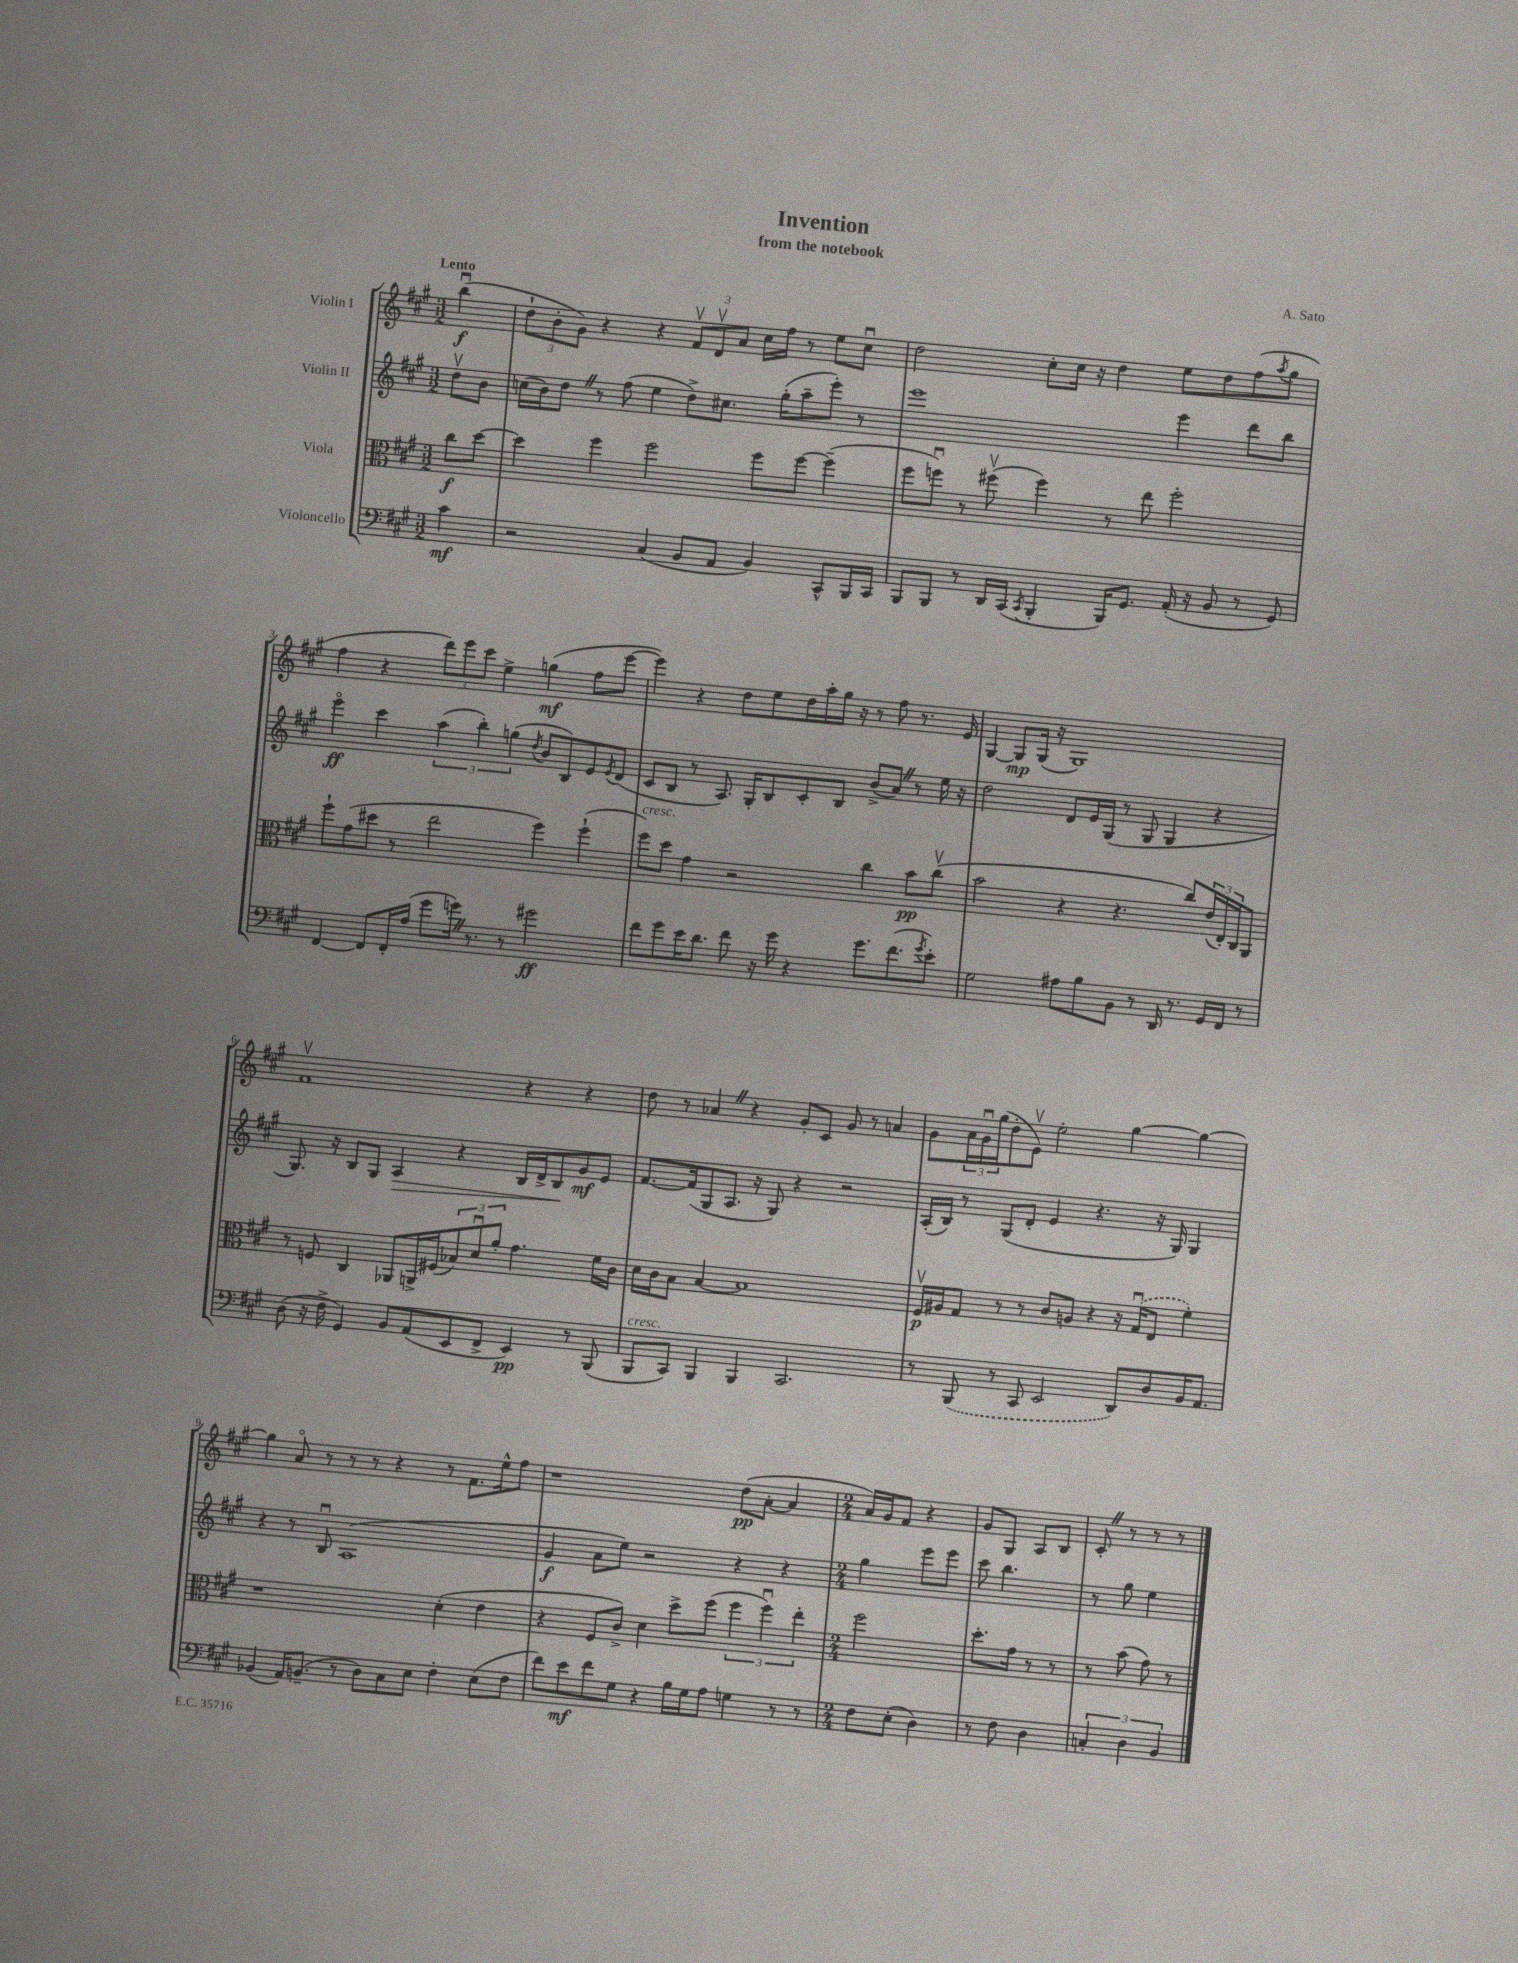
\header { title = "Invention" composer = "A. Sato" subtitle = "from the notebook" }
<<
\new StaffGroup <<
\new Staff = "s0" \with { instrumentName = "Violin I" } {
    \clef treble \key a \major \numericTimeSignature \time 3/2 \partial 4 \tempo "Lento"
    b''4\downbow\f( |
    \tuplet 3/2 { d''8-! b'8-. gis'8) } r4 r4 \tuplet 3/2 { fis'8\upbow d'8\upbow a'8 } cis''16 fis''16 r8 e''8 cis''8\downbow |
    d''2 cis''8-. cis''16 r16 d''4 e''8 d''8 fis''8( \acciaccatura { a''8 } gis''8 |
    fis''4 r4 \tuplet 3/2 { d'''8) e'''8 cis'''8 } e''4-> g''4\mf( fis''8 e'''8~ |
    e'''4) r4 d''8 e''8 d''16 a''16-. gis''16 r16 r8 fis''8 r8. e'16 |
    gis4~ gis8\mp gis16( r16 gis1) |
    fis'1\upbow r4 r4 |
    d''8 r8 aes'4 \once \override BreathingSign.text = \markup { \musicglyph "scripts.caesura.straight" } \breathe r4 gis'8-. cis'8 gis'8 r8 a'4 |
    gis'8 \tuplet 3/2 { a'16 gis'16\downbow gis''16( } d''8-. e'8\upbow) e''2-. gis''4~ gis''4~ |
    gis''4 a'8\flageolet r8 r8 r8 r4 r8 fis'8. e''16-^ fis''8 |
    r1 d''8\pp( a'8~-. a'4 |
    \numericTimeSignature \time 2/4 a'16) gis'16 fis'8 r4 |
    gis'8 gis8 a8 b8 |
    cis'8-. \once \override BreathingSign.text = \markup { \musicglyph "scripts.caesura.straight" } \breathe r8 r8 r8 \bar "|." |
}
\new Staff = "s1" \with { instrumentName = "Violin II" } {
    \clef treble \key a \major \numericTimeSignature \time 3/2 \partial 4
    d''8\upbow b'8 |
    c''16( b'16) d''8 \once \override BreathingSign.text = \markup { \musicglyph "scripts.caesura.straight" } \breathe r8 fis''8( e''4 d''8->) cis''8. gis''16-.( a''8-- e'''8-.) r8 |
    e'''1 e'''4 d'''8 b''8 |
    e'''4\flageolet\ff cis'''4 \tuplet 3/2 { a''4( b''4-.) g''4( } \acciaccatura { d''8 } b'8 b8) e'8 \acciaccatura { e'8 } d'8( |
    cis'8 b8 r8 a8.) gis16-. b8 cis'8-. b8 b'8->( a'8) \once \override BreathingSign.text = \markup { \musicglyph "scripts.caesura.straight" } \breathe r8 e''16 r16 |
    d''2 d'8 e'16 gis16( r8 gis8 gis4 r4 |
    gis8.) r16 b8 gis8 a4\> r4 b16 d'16-> b8\! gis'8\mf e'8 |
    fis'8.~ fis'16( gis8 a8. r16 gis8) r4 r2 |
    a16-.( b16) r8 gis8( d'8-. e'4 r4. r16 gis16) gis4 |
    r4 r8 b8\downbow a1( |
    gis'4\f a'8 e''8) r2 r4 r4 |
    \numericTimeSignature \time 2/4 gis''4 e'''8 e'''8 |
    cis'''8 b''4. |
    r8 gis''8 e''4 \bar "|." |
}
\new Staff = "s2" \with { instrumentName = "Viola" } {
    \clef alto \key a \major \numericTimeSignature \time 3/2 \partial 4
    cis''8\f d''8~ |
    d''4 fis''4 fis''2 fis''8 fis''8~ fis''4--( |
    fis''8 f''8\downbow) r8 fis''8\upbow( fis''4) r8 e''8 fis''2-. |
    fis''8-! gis'8( dis''8 r8 e''2 fis''4) fis''4-!( |
    fis''8^\markup { \italic "cresc." }) d''8 gis'4 r2 cis''4 b'8\pp cis''8\upbow( |
    b'2 r4 r4. cis''8) \tuplet 3/2 { e'16( e16-.) cis16 } a,8 |
    r8 f8 cis4 aes,8 a,16-> fis16( \tuplet 3/2 { bes8) d'8\downbow a'8-. } gis'4. fis'16 cis'16 |
    d'16 cis'16 b8 b4~ b1 |
    fis16\upbow\p ais16 gis8 r8 r8 cis'8 a8 r4 r16 \once \slurDashed gis16\downbow( e8 fis'4-.) |
    r1 d'4-.( e'4 |
    r4 fis8 cis'8->) d'4 d''8-> fis''8( \tuplet 3/2 { fis''4 fis''4\downbow) e''4-. } |
    \numericTimeSignature \time 2/4 fis''2 |
    d''8.-. gis'16 r8 r8 |
    r8 b'8( gis'8) r8 \bar "|." |
}
\new Staff = "s3" \with { instrumentName = "Violoncello" } {
    \clef bass \key a \major \numericTimeSignature \time 3/2 \partial 4
    cis'4\mf |
    r2 cis4( b,8 a,8 b,4) cis,8-^ b,,16 cis,16 |
    b,,8 b,,8 r8 d,16 cis,16( \acciaccatura { cis,8 } b,,4-. b,,16) gis,8. a,16-.( r16 b,8 r8 gis,8) |
    fis,4~ fis,8 fis,16-. a16( gis'8 g'16) \once \override BreathingSign.text = \markup { \musicglyph "scripts.caesura.straight" } \breathe r8. r8 gis'2\ff |
    fis'8 gis'8 e'16 d'8. fis'8 r16 gis'16 r4 gis'8. fis'8.( \acciaccatura { gis'8 } e'8-.) |
    gis2 ais8 b8 b,8 r8 d,16 r8. gis,16 fis,16 r8 |
    d8( r16 fis16-> gis,4) b,8 a,8( e,8 fis,8-> e,4\pp) r8 b,,8( |
    b,,8^\markup { \italic "cresc." } cis,8) b,,4 b,,4 cis,2. |
    r8 \once \slurDashed b,,8( r8 cis,8 e,2 d,8) d8 b,16 a,8. |
    bes,4( a,16) b,8.--( r8 d8) cis8 e8 fis4-. e8( fis8 |
    fis'8) e'8\mf fis'8 gis8 r4 b16 gis16 a8 g4 r8 r8 |
    \numericTimeSignature \time 2/4 fis8 e8-.( d4) |
    r8 fis8 d4 |
    \tuplet 3/2 { c4-. d4 b,4 } \bar "|." |
}
>>
>>
